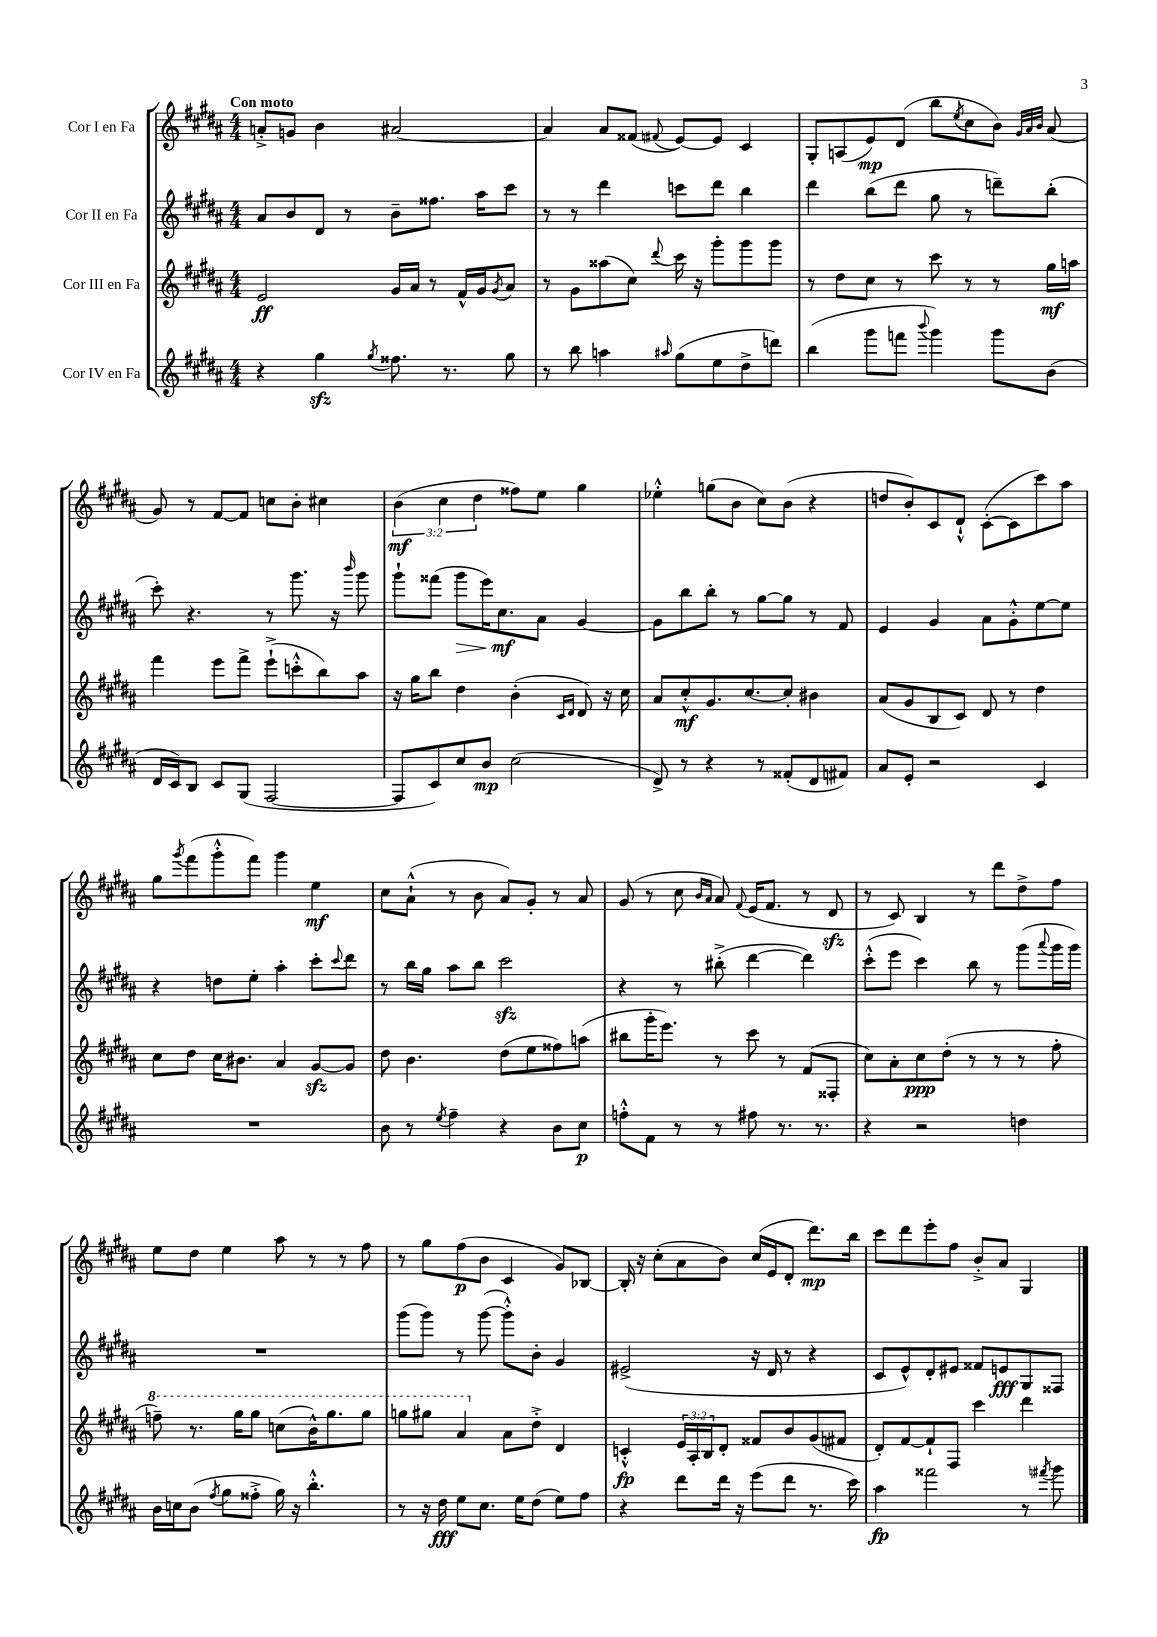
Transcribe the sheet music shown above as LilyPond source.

<<
\new StaffGroup <<
\new Staff = "s0" \with { instrumentName = "Cor I en Fa" } {
    \clef treble \key b \major \numericTimeSignature \time 4/4 \override Staff.TupletNumber.text = #tuplet-number::calc-fraction-text \tempo "Con moto"
    a'8-.-> g'8 b'4 ais'2~ |
    ais'4 ais'8 fisis'8( \appoggiatura { fis'8 } e'8~) e'8 cis'4 |
    gis8-. a8( e'8\mp) dis'8( b''8 \acciaccatura { e''8 } cis''8 b'8) \grace { gis'32 ais'32 b'32 } ais'8( |
    gis'8) r8 fis'8~ fis'8 c''8 b'8-. cis''4 |
    \tuplet 3/2 { b'4\mf( cis''4 dis''4 } fisis''8) e''8 gis''4 |
    ees''4-.-^ g''8( b'8 cis''8) b'8( r4 |
    d''8 b'8-.) cis'8 dis'8-!-^ cis'8~-.( cis'8 cis'''8) ais''8 |
    gis''8 \acciaccatura { gis'''8 } fis'''8( gis'''8-.-^ fis'''8) gis'''4 e''4\mf |
    cis''8 ais'8-!-^( r8 b'8 ais'8) gis'8-. r8 ais'8 |
    gis'8( r8 cis''8 \grace { b'16 ais'16 } ais'8) \appoggiatura { fis'8 } e'16( fis'8. r8 dis'8\sfz |
    r8 cis'8) b4 r8 dis'''8 dis''8-> fis''8 |
    e''8 dis''8 e''4 ais''8 r8 r8 fis''8 |
    r8 gis''8 fis''8\p( b'8 cis'4 gis'8) bes8~ |
    bes16-. r16 cis''8-.( ais'8 b'8) cis''16( e'16 dis'8-. dis'''8.\mp) b''16 |
    cis'''8 dis'''8 e'''8-. fis''8 b'8-.-> ais'8 gis4 \bar "|." |
}
\new Staff = "s1" \with { instrumentName = "Cor II en Fa" } {
    \clef treble \key b \major \numericTimeSignature \time 4/4
    ais'8 b'8 dis'8 r8 b'8-- fisis''8. ais''16 cis'''8 |
    r8 r8 dis'''4 c'''8 dis'''8 b''4 |
    dis'''4 b''8( dis'''8 gis''8 r8 d'''8--) b''8-.( |
    cis'''8-.) r4. r8 gis'''8. r16 \grace { b'''16 } gis'''8 |
    gis'''8-! fisis'''8( gis'''8\> e'''16) cis''8.\mf\! ais'8 gis'4~ |
    gis'8 b''8 b''8-. r8 gis''8~ gis''8 r8 fis'8 |
    e'4 gis'4 ais'8 gis'8-.-^ e''8~ e''8 |
    r4 d''8 e''8-. ais''4-. cis'''8-. \appoggiatura { cis'''8 } dis'''8 |
    r8 b''16 gis''16 ais''8 b''8 cis'''2\sfz |
    r4 r8 bis''8-.->( dis'''4~ dis'''4) |
    cis'''8-.-^( e'''8 cis'''4) b''8 r8 gis'''8( \appoggiatura { ais'''8 } gis'''16 gis'''16) |
    R1 |
    gis'''8( gis'''8) r8 gis'''8~( gis'''8-.-^) b'8-. gis'4 |
    eis'2->( r16 dis'16 r8 r4 |
    cis'8 e'8-^) dis'8-. eis'8 fisis'8 e'8\fff gis8 fisis8 \bar "|." |
}
\new Staff = "s2" \with { instrumentName = "Cor III en Fa" } {
    \clef treble \key b \major \numericTimeSignature \time 4/4 \override Staff.TupletNumber.text = #tuplet-number::calc-fraction-text
    e'2\ff gis'16 ais'16 r8 fis'16-^ gis'16 \acciaccatura { gis'8 } ais'8 |
    r8 gis'8 aisis''8( cis''8) \appoggiatura { dis'''8 } cis'''16 r16 gis'''8-. gis'''8 gis'''8 |
    r8 dis''8 cis''8 r8 cis'''8 r8 r8 gis''16\mf a''16 |
    fis'''4 e'''8 fis'''8-> e'''8-!->( c'''8-.-^ b''8) ais''8 |
    r16 gis''16 b''8 dis''4 b'4-.( \grace { cis'16 dis'16 } dis'8) r16 cis''16 |
    ais'8 cis''8-.-^\mf gis'8. cis''8.~ cis''8-. bis'4 |
    ais'8( gis'8 b8 cis'8) dis'8 r8 dis''4 |
    cis''8 dis''8 cis''16 bis'8. ais'4 gis'8~\sfz gis'8 |
    dis''8 b'4. dis''8( e''8 fisis''8) a''8( |
    bis''8 gis'''16-. e'''8.) r8 cis'''8 r8 fis'8( fisis8-. |
    cis''8) ais'8-. cis''8\ppp dis''8-.( r8 r8 r8 fis''8-. |
    \ottava #1 f'''8--) r8. gis'''16 gis'''8 c'''8( b''16-^) gis'''8. gis'''8 |
    g'''8 gis'''8 ais''4 \ottava #0 ais'8 dis''8-.-> dis'4 |
    c'4-.-^\fp \tuplet 3/2 { e'16 ais16-. b16 } dis'8-. fisis'8 b'8 gis'8( fis'8 |
    dis'8-.) fis'8~ fis'8-! fis8 cis'''4 dis'''4 \bar "|." |
}
\new Staff = "s3" \with { instrumentName = "Cor IV en Fa" } {
    \clef treble \key b \major \numericTimeSignature \time 4/4
    r4 gis''4\sfz \acciaccatura { gis''8 } fisis''8. r8. gis''8 |
    r8 b''8 a''4 \grace { ais''16 } gis''8( e''8 dis''8-> d'''8) |
    b''4( gis'''8 f'''8 \appoggiatura { b'''8 } gis'''4) gis'''8 b'8( |
    dis'16 cis'16) b8 cis'8 gis8( fis2~ |
    fis8 cis'8) cis''8 b'8\mp cis''2( |
    dis'8->) r8 r4 r8 fisis'8-.( dis'8 fis'8) |
    ais'8 e'8-. r2 cis'4 |
    R1 |
    b'8 r8 \acciaccatura { e''8 } fis''4-- r4 b'8 cis''8\p |
    f''8-.-^ fis'8 r8 r8 fis''8 r8. r8. |
    r4 r2 d''4 |
    b'16 c''16 b'8( \acciaccatura { fis''8 } gis''8 fisis''8-.-> gis''16) r16 b''4.-.-^ |
    r8 r16 dis''16\fff e''8 cis''8. e''16 dis''8( e''8) fis''8 |
    r4 dis'''8 dis'''16 r16 e'''8( dis'''8 r8. cis'''16) |
    ais''4\fp fisis'''2 r8 \acciaccatura { fis'''8 } gis'''8 \bar "|." |
}
>>
>>
\layout { \context { \Score \remove "Bar_number_engraver" } }
